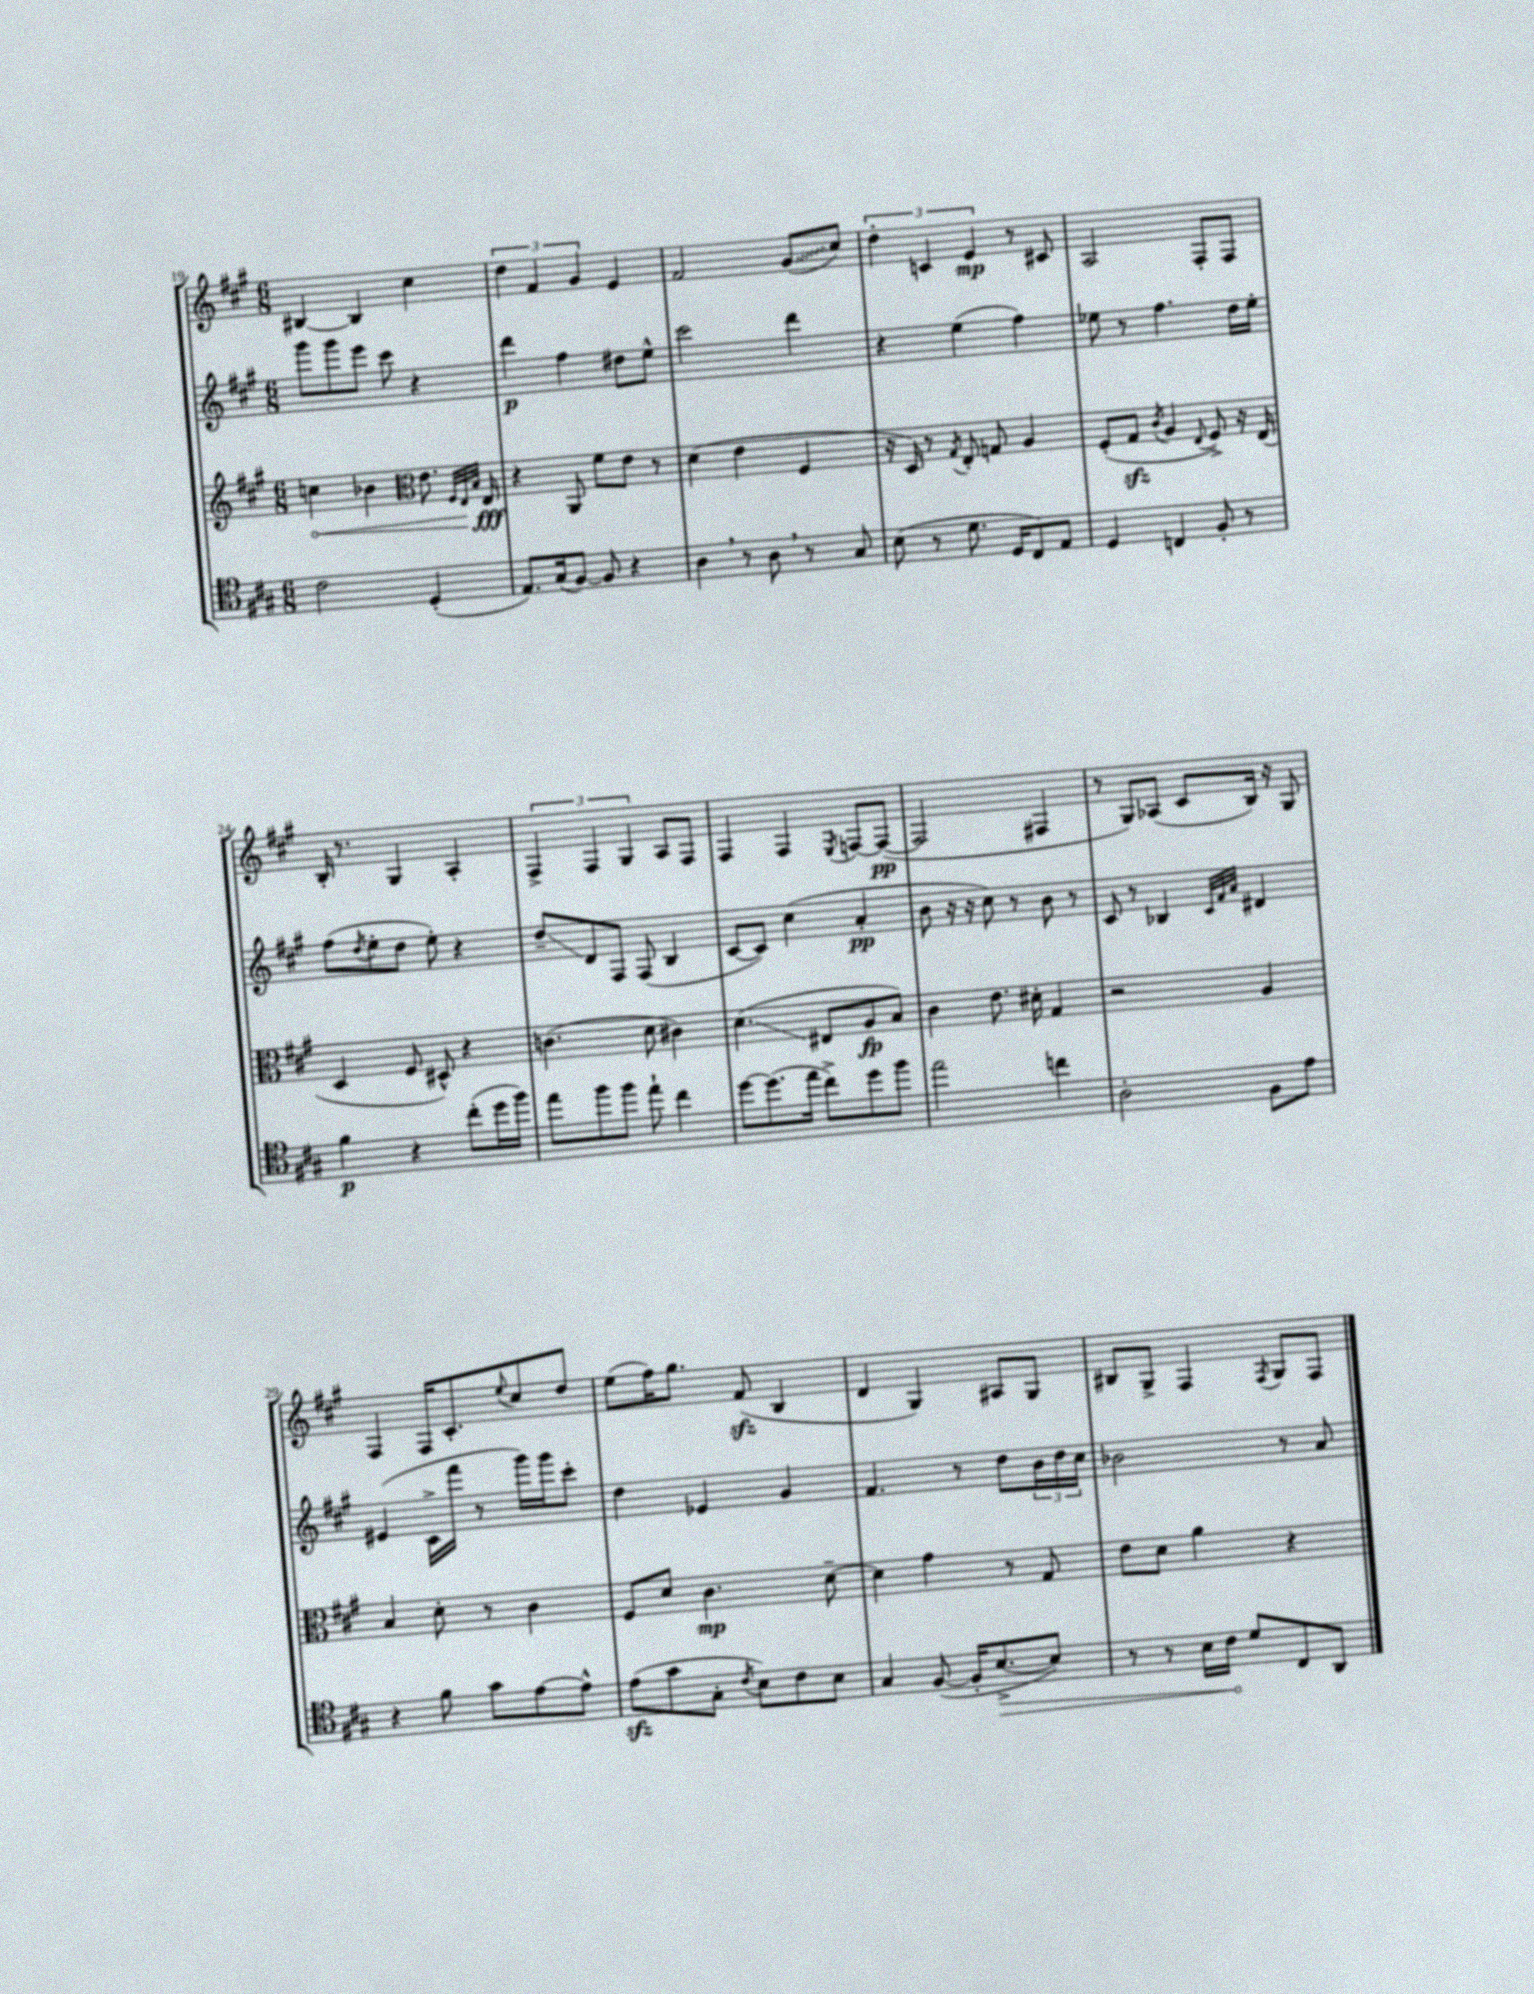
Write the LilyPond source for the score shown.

<<
\new StaffGroup <<
\new Staff = "s0" {
    \clef treble \key a \major \numericTimeSignature \time 6/8
    bis4~ bis4 cis''4 |
    \tuplet 3/2 { d''4 fis'4 gis'4 } e'4 |
    fis'2 \once \override Glissando.style = #'zigzag gis'8\glissando( cis''8) |
    \tuplet 3/2 { d''4-. c'4 e'4\mp } r8 cis'8 |
    a2 fis8-. fis8 |
    b16-. r8. gis4 a4-. |
    \tuplet 3/2 { fis4-> fis4 gis4 } a8 fis8 |
    fis4 fis4 \acciaccatura { e8 } f8~ f8~\pp( |
    f2 fis4 |
    r8 gis8) aes8( cis'8 b16) r16 gis8 |
    fis4 fis16 cis'8.-. \appoggiatura { e''8 } cis''8 d''8 |
    e''8( fis''16) gis''8. fis'8\sfz( b4 |
    d'4 gis4) ais8 gis8 |
    bis8 gis8-> fis4 \acciaccatura { fis8 } gis8 fis8 \bar "|." |
}
\new Staff = "s1" {
    \clef treble \key a \major \numericTimeSignature \time 6/8
    gis'''8 gis'''8 e'''8 cis'''8 r4 |
    d'''4\p fis''4 dis''8 e''8-^ |
    cis'''2 d'''4 |
    r4 e''4( fis''4) |
    ees''8 r8 fis''4. d''16 ees''16-. |
    fis''8( \acciaccatura { d''8 } e''8-. d''8 e''8-.) r4 |
    d''8--\glissando d'8 fis8 fis8( b4 |
    cis'8~ cis'8) cis''4( a'4-.\pp |
    b'8 r16 r16 cis''8) r8 b'8 r8 |
    cis'8 r8 bes4 \grace { cis'32 fis'32 a'32 } dis'4 |
    eis'4( cis'16-> fis'''16 r8 gis'''16) gis'''16 cis'''8-. |
    d''4 ees'4 gis'4 |
    fis'4. r8 d''8 \tuplet 3/2 { b'16 d''16 cis''16 } |
    bes'2 r8 a'8 \bar "|." |
}
\new Staff = "s2" {
    \clef treble \key a \major \numericTimeSignature \time 6/8
    \once \override Hairpin.circled-tip = ##t c''4\< bes'4 \clef alto e'8. \grace { fis32 e32 b32 } e16\fff\! |
    r4 a,8 fis'8 e'8 r8 |
    d'4( e'4 fis4 |
    r16 d16) r8 \acciaccatura { gis8 } e8-. g8 a4 |
    fis8-.( gis8\sfz \acciaccatura { cis'8 } a4 \appoggiatura { e8 } fis8->) r16 e16( |
    d4 fis8 dis8-^) r4 |
    c'4.( d'8 cis'4) |
    d'4.\glissando( eis8 a8\fp b8) |
    cis'4 e'8. dis'16-. gis4 |
    r2 a4 |
    b4 d'8-. r8 cis'4 |
    fis8 d'8 cis'4.\mp d'8~-- |
    d'4 gis'4 r8 gis8 |
    e'8 d'8 a'4 r4 \bar "|." |
}
\new Staff = "s3" {
    \clef tenor \key a \major \numericTimeSignature \time 6/8
    cis'2 d4-.( |
    e8.) gis16( fis8~) fis8 r4 |
    a4 \breathe r8 a8 \breathe r8 gis8 |
    b8( r8 d'8. d16 cis8) e8 |
    d4 c4 fis8-. r8 |
    fis'4\p r4 cis''8-.( d''16 fis''16) |
    e''8 fis''8 fis''8 e''8-! cis''4 |
    d''8~ d''8.( e''16 cis''8->) d''8 fis''8 |
    e''2 c''4 |
    a2-. fis8 e'8 |
    r4 fis'8 gis'8 e'8~ e'8-^ |
    e'8\sfz( gis'8 gis8-. \acciaccatura { cis'8 } b8) cis'8 b8 |
    gis4 fis8~( fis16-. \once \override Hairpin.circled-tip = ##t b8.~->\> b8) |
    r8 r8 b16 cis'16\! d'8 cis8 a,8 \bar "|." |
}
>>
>>
\layout { \context { \Score currentBarNumber = #19 } }
